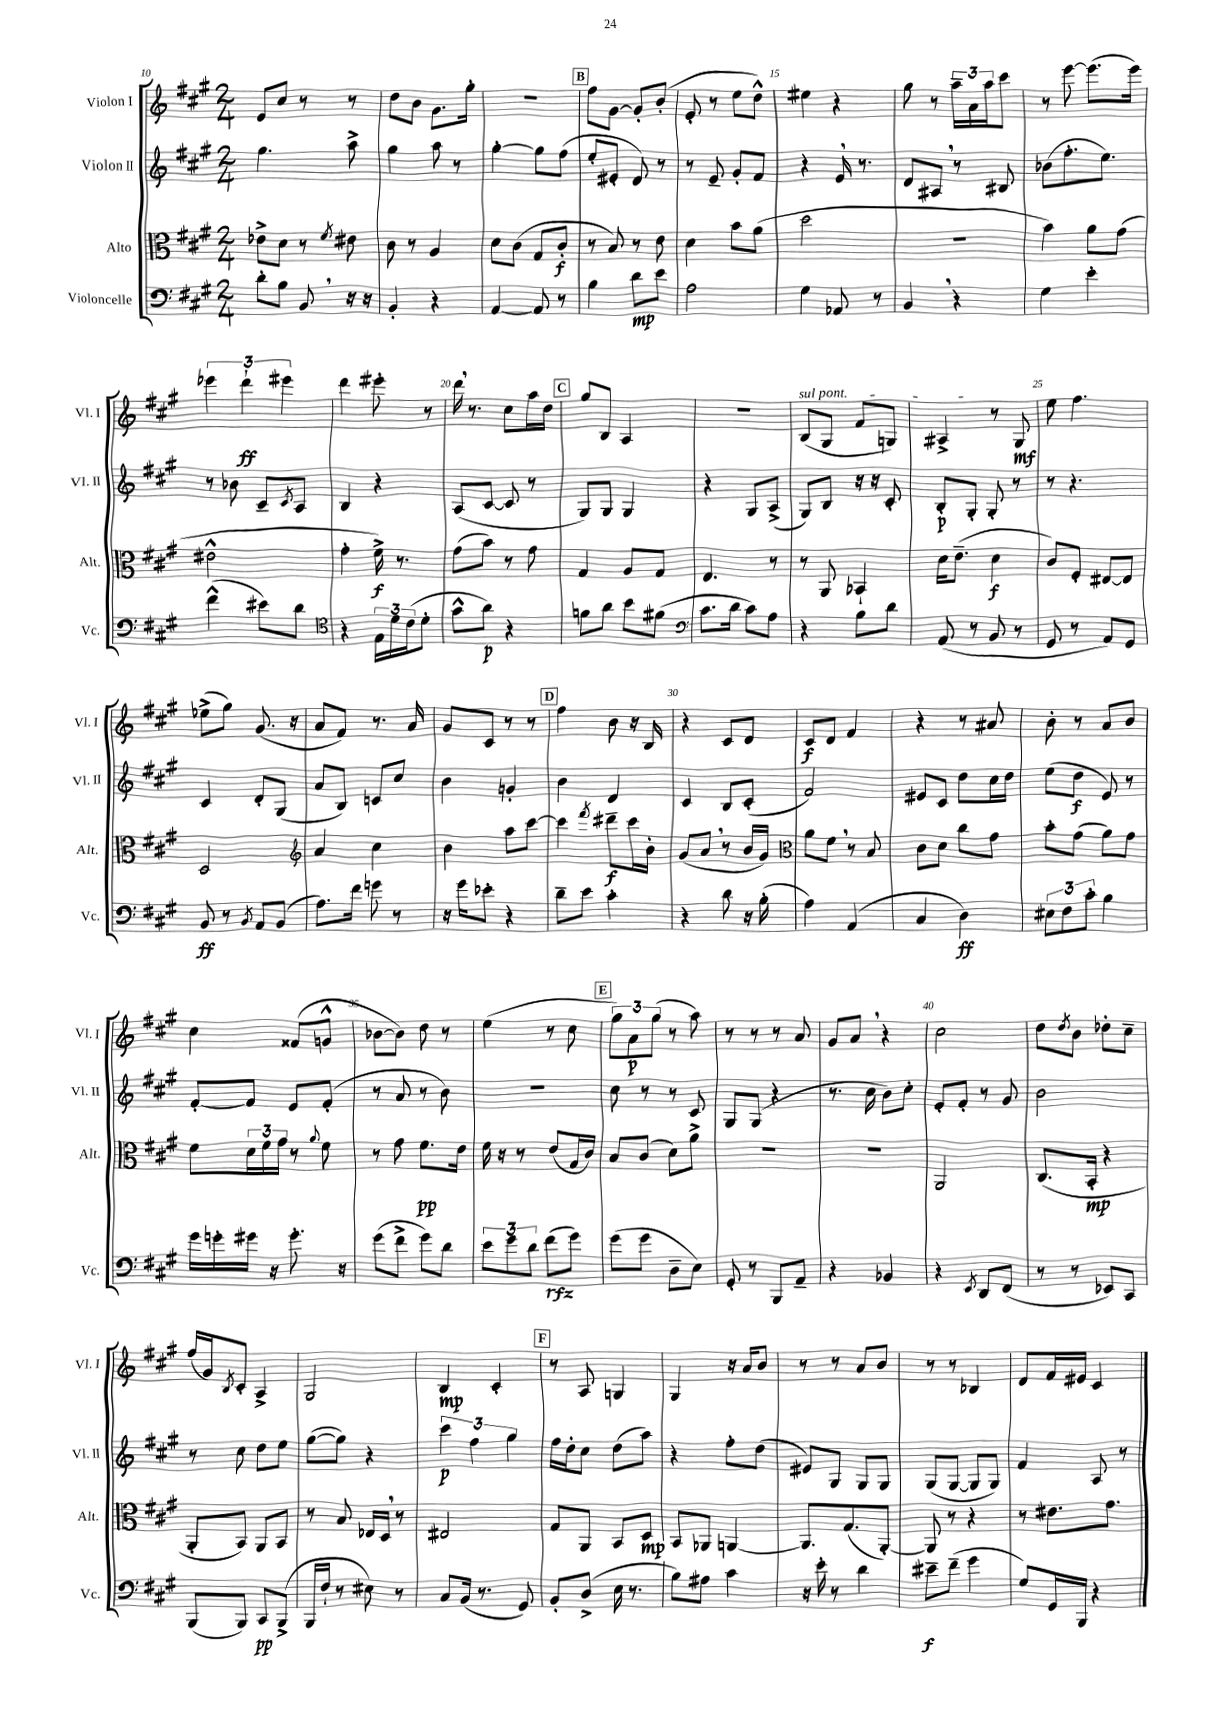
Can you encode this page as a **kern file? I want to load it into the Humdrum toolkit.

**kern	**kern	**kern	**kern
*staff4	*staff3	*staff2	*staff1
*clefF4	*clefC3	*clefG2	*clefG2
*k[f#c#g#]	*k[f#c#g#]	*k[f#c#g#]	*k[f#c#g#]
*M2/4	*M2/4	*M2/4	*M2/4
8d'\L	8e-^\L	4.gg#\	8e/L
8B\J	8d\J	.	8cc#/J
8BB/	8r	.	8r
.	8qf#/	.	.
16r	8e#\	8aa^\	8r
16r	.	.	.
=	=	=	=
4BB'/	8c#\	4gg#\	8dd\L
.	8r	.	8b\J
4r	4A/	8aa\	8.g#\L
.	.	8r	.
.	.	.	16gg#'\Jk
=	=	=	=
[4AA/	8d\L	[4gg#'\	2r
.	(8c#\J	.	.
8AA/]	8G#/L	8gg#\]L	.
8r	8c#'/J	(8ff#\J	.
=	=	=	=
4B\	8r	8ee'/L	8ff#\L
.	8B/)	8e#'/J	[8g#\J
8d\L	8r	8d/)	8g#'/]L
8e\J	8e\	8r	(8b'/J
=	=	=	=
2A\	4d\	8r	8e'/
.	.	8e~/	8r
.	8b\L	8g#'/L	8ee\L
.	(8a\J	8f#/J	8dd^^\J)
=	=	=	=
4G#\	2dd\	4r	4ee#\
8AA-/	.	16e/	4r
.	.	8.r	.
8r	.	.	.
=	=	=	=
4BB/	2r	8d/L	8gg#\
.	.	8A#/J	8r
4r	.	8r	24aa~\LL
.	.	.	24a\
.	.	.	24aa\J
.	.	8B#/	8ccc#\J
=	=	=	=
4G#\	4b\)	(8b-\L	8r
.	.	8.ff#'\	[8eee\
4e'\	8a\L	.	(8.eee\]L
.	.	8.ee\J)	.
.	(8g#\J	.	.
.	.	.	16eee\Jk)
=	=	=	=
(4f#^^\	2e#^^\	8r	6eee-\
.	.	8b-\	.
.	.	.	6ddd`\
8e#\L)	.	8c#~/L	.
.	.	.	6eee#\
.	.	8qc#/	.
8d\J	.	8A/J	.
=	=	=	=
*clefC4	*	*	*
4r	4g#'\	4B/	4ddd\
24E\LL	16f#^\)	4r	8eee#'\
24d\	.	.	.
.	8.r	.	.
(24c#\J	.	.	.
8d'\J	.	.	8r
=	=	=	=
8g#^^\L	(8g#\L	(8A/L	16ddd\
.	.	.	8.r
8a\J)	8b\J)	[8c#/J	.
4r	8r	8c#/]	8cc#\L
.	8g#\	8r	16aa\L
.	.	.	16dd\JJ
=	=	=	=
8f\L	4G#/	8G#/L)	8gg#/L
8a\J	.	8G#/J	8B/J
8b\L	8A/L	4G#/	4A/
(8f#\J	8G#/J	.	.
=	=	=	=
*clefF4	*	*	*
8.c#\L	4.E/	4r	2r
16d\Jk	.	.	.
8c#\L)	.	8G#/L	.
8A\J	8r	(8A^/J	.
=	=	=	=
4r	8r	8G#/L)	(8B/L
.	8AA/	8B/J	8G#/J
8B\L	4BB-`/	16r	8f#/L
.	.	16r	.
8d\J	.	8c#'/	8G/J)
=	=	=	=
(8AA/	16d\LK	8B'/L	4A#^/
.	(8.e~\J	.	.
8r	.	8G#'/J	.
8BB/	4d\	8G#'/	8r
8r	.	8r	8G#/
=	=	=	=
8GG#/	8c#/L)	8r	8ee\
8r	8F#'/J	4.r	4.ff#\
8AA/L)	[8E#/L	.	.
8GG#/J	8E#/]J	.	.
=	=	=	=
8BB/	2D/	4c#/	(8ee-^\L
8r	.	.	8gg#\J)
8qBB/	.	.	.
8AA/L	.	8d'/L	(8.g#/
(8BB/J	.	(8G#/J	.
.	.	.	16r
=	=	=	=
*	*clefG2	*	*
8.A\L)	4a/	8a/L	8a/L
.	.	8B/J)	8f#/J)
16f#\Jk	.	.	.
8g\	4cc#\	8c/L	8.r
8r	.	8cc#/J	.
.	.	.	16a/
=	=	=	=
16r	4b\	4b\	8g#/L
16g#\LK	.	.	.
8e-'\J	.	.	8c#/J
4r	8aa\L	4g'/	8r
.	[8ccc#\J	.	8r
=	=	=	=
8d~\L	4ccc#\]	4b\	4ff#\
8e\J	.	.	.
.	8qfff#/	.	.
4c#'\	8ddd#~\L	4d/	8b\
.	16ccc#\L	.	16r
.	16b'\JJ	.	16B/
=	=	=	=
4r	(8g#/L	4c#/	4r
.	8a/J	.	.
8d\	8r	8B/L	8c#/L
16r	16b/LL	(8c#'/J	8d/J
(16B'\	16g#/JJ)	.	.
=	=	=	=
*	*clefC3	*	*
4A\)	8a\L	2f#/)	8c#/L
.	8f#\J	.	8d/J
(4AA/	8r	.	4f#/
.	8B/	.	.
=	=	=	=
4C#/	8c#\L	8e#/L	4r
.	8d\J	8c#/J	.
4D\)	8cc#\L	8dd\L	8r
.	8g#\J	16cc#\L	8a#/
.	.	16dd\JJ	.
=	=	=	=
12E#\L	8b'\L	(8ee\L	8b'\
12F#\	.	.	.
.	(8g#\J	8dd\J	8r
12c#'\J	.	.	.
4B\	8a\L)	8e/)	8a/L
.	8g#\J	8r	8b/J
=	=	=	=
16g#\LL	8f#\L	[8f#'/L	4cc#\
16g'\	.	.	.
16g#\JJ	24d\L	8f#/]J	.
.	24f#\	.	.
16r	.	.	.
.	24g#\JJ	.	.
8.g#'\	8r	8e/L	(8f##/L
.	8qqa/	.	.
.	8f#\	(8f#'/J	8g^^/J
16r	.	.	.
=	=	=	=
(8g#\L	8r	8r	[8b-\L
8f#^\J	8g#\	8a/	8b-\]J)
8g#\L)	8.f#\L	8r	8dd\
8d\J	.	8b\)	8r
.	16e\Jk	.	.
=	=	=	=
12e\L	16f#\	2r	(4ee\
.	16r	.	.
12g#\	.	.	.
.	8r	.	.
12d\J	.	.	.
(8f#\L	(8e/L	.	8r
8g#\J)	16G#/L	.	8cc#\
.	16c#/JJ)	.	.
=	=	=	=
(8g#\L	8B/L	8cc#\	12gg#\L)
.	.	.	12a\
8g#\J	(8c#/J	8r	.
.	.	.	(12gg#\J
8D~\L	8d\L)	8r	8r
8E\J)	8a^\J	8c#/	8aa\)
=	=	=	=
8GG#'/	2r	8G#/L	8r
8r	.	(8G#/J	8r
8BBB/L	.	4r	8r
8AA~/J	.	.	8a/
=	=	=	=
4r	2r	8.r	8g#/L
.	.	.	8a/J
.	.	16cc#\	.
4BB-/	.	8b\L)	4r
.	.	8cc#'\J	.
=	=	=	=
4r	2AA/	8e'/L	2cc#\
.	.	8f#'/J	.
8qEE/	.	.	.
8DD/L	.	8r	.
(8FF#/J	.	8g#/	.
=	=	=	=
8r	(8.C#/L	2b\	8dd\L
.	.	.	8qdd/
8r	.	.	8b\J
.	16BB'/Jk	.	.
8EE-/L)	4r	.	8dd-'\L
8CC#/J	.	.	8cc#~\J
=	=	=	=
(8BBB/L	8AA'/L	8r	(16ff#/LL
.	.	.	16g#/J)
.	.	.	8qB/
8BBB/J)	8BB/J)	8cc#\	8c#'/J
8CC#/L	8AA/L	8dd\L	4A^/
(8BBB^/J	8BB/J	8ee\J	.
=	=	=	=
16BBB/LL	8r	([8gg#\L	2G#/
16F#`/JJ	.	.	.
8r	8B/	8gg#\]J)	.
8E#\)	16E-/LL	4r	.
.	16D/JJ	.	.
8r	8r	.	.
=	=	=	=
8C#/L	2E#/	6ccc#\	4B/
(16BB/Jk	.	.	.
.	.	6ff#\	.
8.r	.	.	.
.	.	.	4c#'/
.	.	6gg#\	.
8GG#/)	.	.	.
=	=	=	=
8BB'/L	8G#/L	16ff#\LL	8r
.	.	16dd'\J	.
(8D^/J	8AA/J	8cc#\J	8A/
16E\	8BB/L	(8dd\L	4G/
8.r	.	.	.
.	8D/J	8aa\J)	.
=	=	=	=
8B\L)	8BB/L	4r	4G#/
8A#\J	8AA-/J	.	.
4c#\	[4AA/	8ff#'\L	16r
.	.	.	16a/LK
.	.	(8dd\J	8b/J
=	=	=	=
16r	8.AA/]L	8e#/L)	8r
16e'\	.	.	.
8r	.	8G#/J	8r
.	(8.G#/	.	.
4d\	.	8G#/L	8a/L
.	[8AA'/J)	8G#/J	8b/J
=	=	=	=
8e#~\L	8AA/]	(8G#/L	8r
(8f#~\J	8r	[8G#/J	8r
4g#\	4r	8G#/]L	4B-/
.	.	8G#/J)	.
=	=	=	=
8G#/L)	8r	4f#/	8d/L
16GG#/L	8.e#\L	.	16f#/L
16BBB/JJ	.	.	16e#/JJ
4r	.	8A/	4c#/
.	8.g#\J	.	.
.	.	8r	.
==	==	==	==
*-	*-	*-	*-
